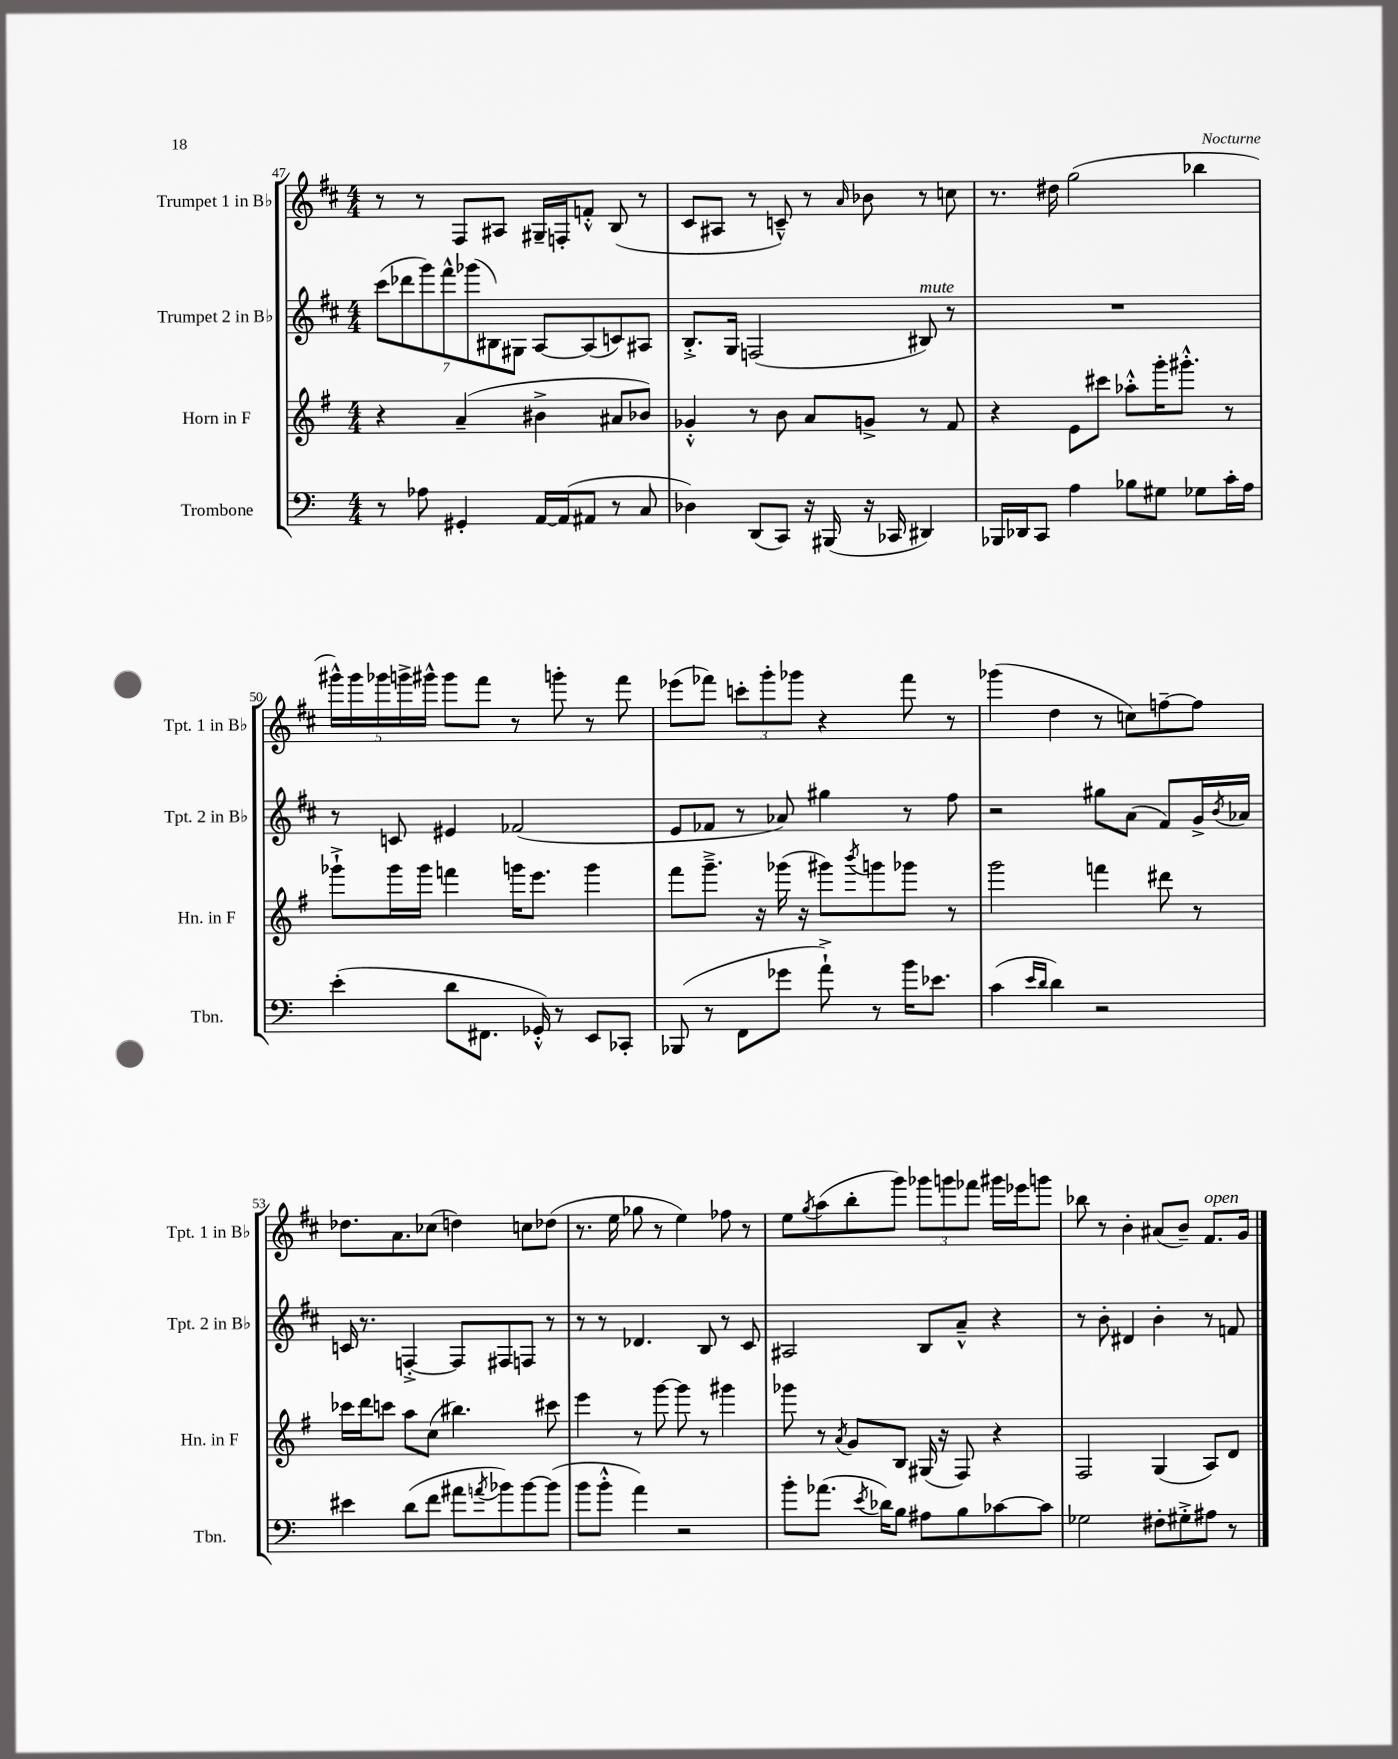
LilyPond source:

<<
\new StaffGroup <<
\new Staff = "s0" \with { instrumentName = "Trumpet 1 in Bb" shortInstrumentName = "Tpt. 1 in Bb" } {
    \clef treble \key d \major \numericTimeSignature \time 4/4
    r8 r8 fis8 ais8 gis16-- f16-. f'8-.-^ b8( r8 |
    cis'8 ais8 r8 c'8---^) r8 \grace { a'16 } bes'8 r8 c''8 |
    r8. dis''16 g''2( bes''4 |
    \tuplet 5/4 { gis'''16-^) gis'''16 ges'''16 g'''16-> gis'''16-^ } gis'''8 fis'''8 r8 g'''8-. r8 fis'''8 |
    ees'''8( fes'''8) \tuplet 3/2 { c'''8-. g'''8-. ges'''8 } r4 fes'''8 r8 |
    ges'''4( d''4 r8 c''8) f''8~-- f''8 |
    des''8. a'8. ces''8( d''4) c''8 des''8( |
    r8. e''16 ges''8 r8 e''4) fes''8 r8 |
    e''8 \acciaccatura { g''8 } a''8( b''8-. g'''8) \tuplet 3/2 { ges'''8 g'''8 fes'''8 } gis'''16 ees'''16 g'''8 |
    bes''8 r8 b'4-. ais'8( b'8--) fis'8.^\markup { \italic "open" } g'16 \bar "|." |
}
\new Staff = "s1" \with { instrumentName = "Trumpet 2 in Bb" shortInstrumentName = "Tpt. 2 in Bb" } {
    \clef treble \key d \major \numericTimeSignature \time 4/4
    \tuplet 7/4 { cis'''8( des'''8 g'''8) fis'''8-^ ges'''8( bis8) gis8 } a8~ a8( c'8) ais8 |
    b8.-.-> g16 f2( bis8^\markup { \italic "mute" }) r8 |
    R1 |
    r8 c'8 eis'4 fes'2( |
    e'8 fes'8 r8 aes'8) gis''4 r8 fis''8 |
    r2 gis''8 a'8( fis'8) g'16-> \acciaccatura { b'8 } aes'16 |
    c'16 r8. f4~-.-> f8 fis8 f8 r8 |
    r8 r8 des'4. b8 r8 cis'8 |
    ais2 b8 a'8---^ r4 |
    r8 b'8-. dis'4 b'4-. r8 f'8 \bar "|." |
}
\new Staff = "s2" \with { instrumentName = "Horn in F" shortInstrumentName = "Hn. in F" } {
    \clef treble \key g \major \numericTimeSignature \time 4/4
    r4 a'4--( bis'4-> ais'8 bes'8) |
    ges'4-.-^ r8 b'8 a'8 g'8-> r8 fis'8 |
    r4 e'8 cis'''8 aes''8-.-^ g'''16-. gis'''8.-.-^ r8 |
    ges'''8-!-> ges'''16 ges'''16 f'''4 g'''16 e'''8. g'''4 |
    fis'''8 g'''8.---> r16 ges'''16( r16 gis'''8) \acciaccatura { b'''8 } g'''8 ges'''8 r8 |
    g'''2 f'''4 dis'''8 r8 |
    ces'''16 d'''16 c'''8 a''8 c''8( bis''4.) cis'''8 |
    e'''4 r8 g'''8~ g'''8 r8 gis'''4 |
    ges'''8 r8 \acciaccatura { a'8 } g'8 b8 gis16( r16 fis8) r4 |
    fis2 g4( a8) d'8 \bar "|." |
}
\new Staff = "s3" \with { instrumentName = "Trombone" shortInstrumentName = "Tbn." } {
    \clef bass \key c \major \numericTimeSignature \time 4/4
    r8 aes8 gis,4-. a,16~ a,16( ais,8 r8 c8 |
    des4) d,8( c,8) r16 bis,,16( r16 ces,16 dis,4) |
    bes,,16 des,16 c,8 a4 bes8 gis8 ges8 c'16-. a16 |
    e'4-.( d'8 fis,8. ges,16-.-^) r8 e,8 ces,8-. |
    bes,,8( r8 f,8 ges'8 a'8-!->) r8 b'16 ees'8. |
    c'4( \grace { e'16 d'16 } d'4) r2 |
    eis'4 d'8( f'8 ais'8 \acciaccatura { a'8 } bes'8) bes'8~ bes'8( |
    b'8 b'8-.-^ a'4) r2 |
    b'8-. aes'8.( \acciaccatura { e'8 } des'16) b8 ais8 b8 ces'8~ ces'8 |
    ges2 fis8-. gis8-.-> ais8 r8 \bar "|." |
}
>>
>>
\layout { \context { \Score currentBarNumber = #47 } }
